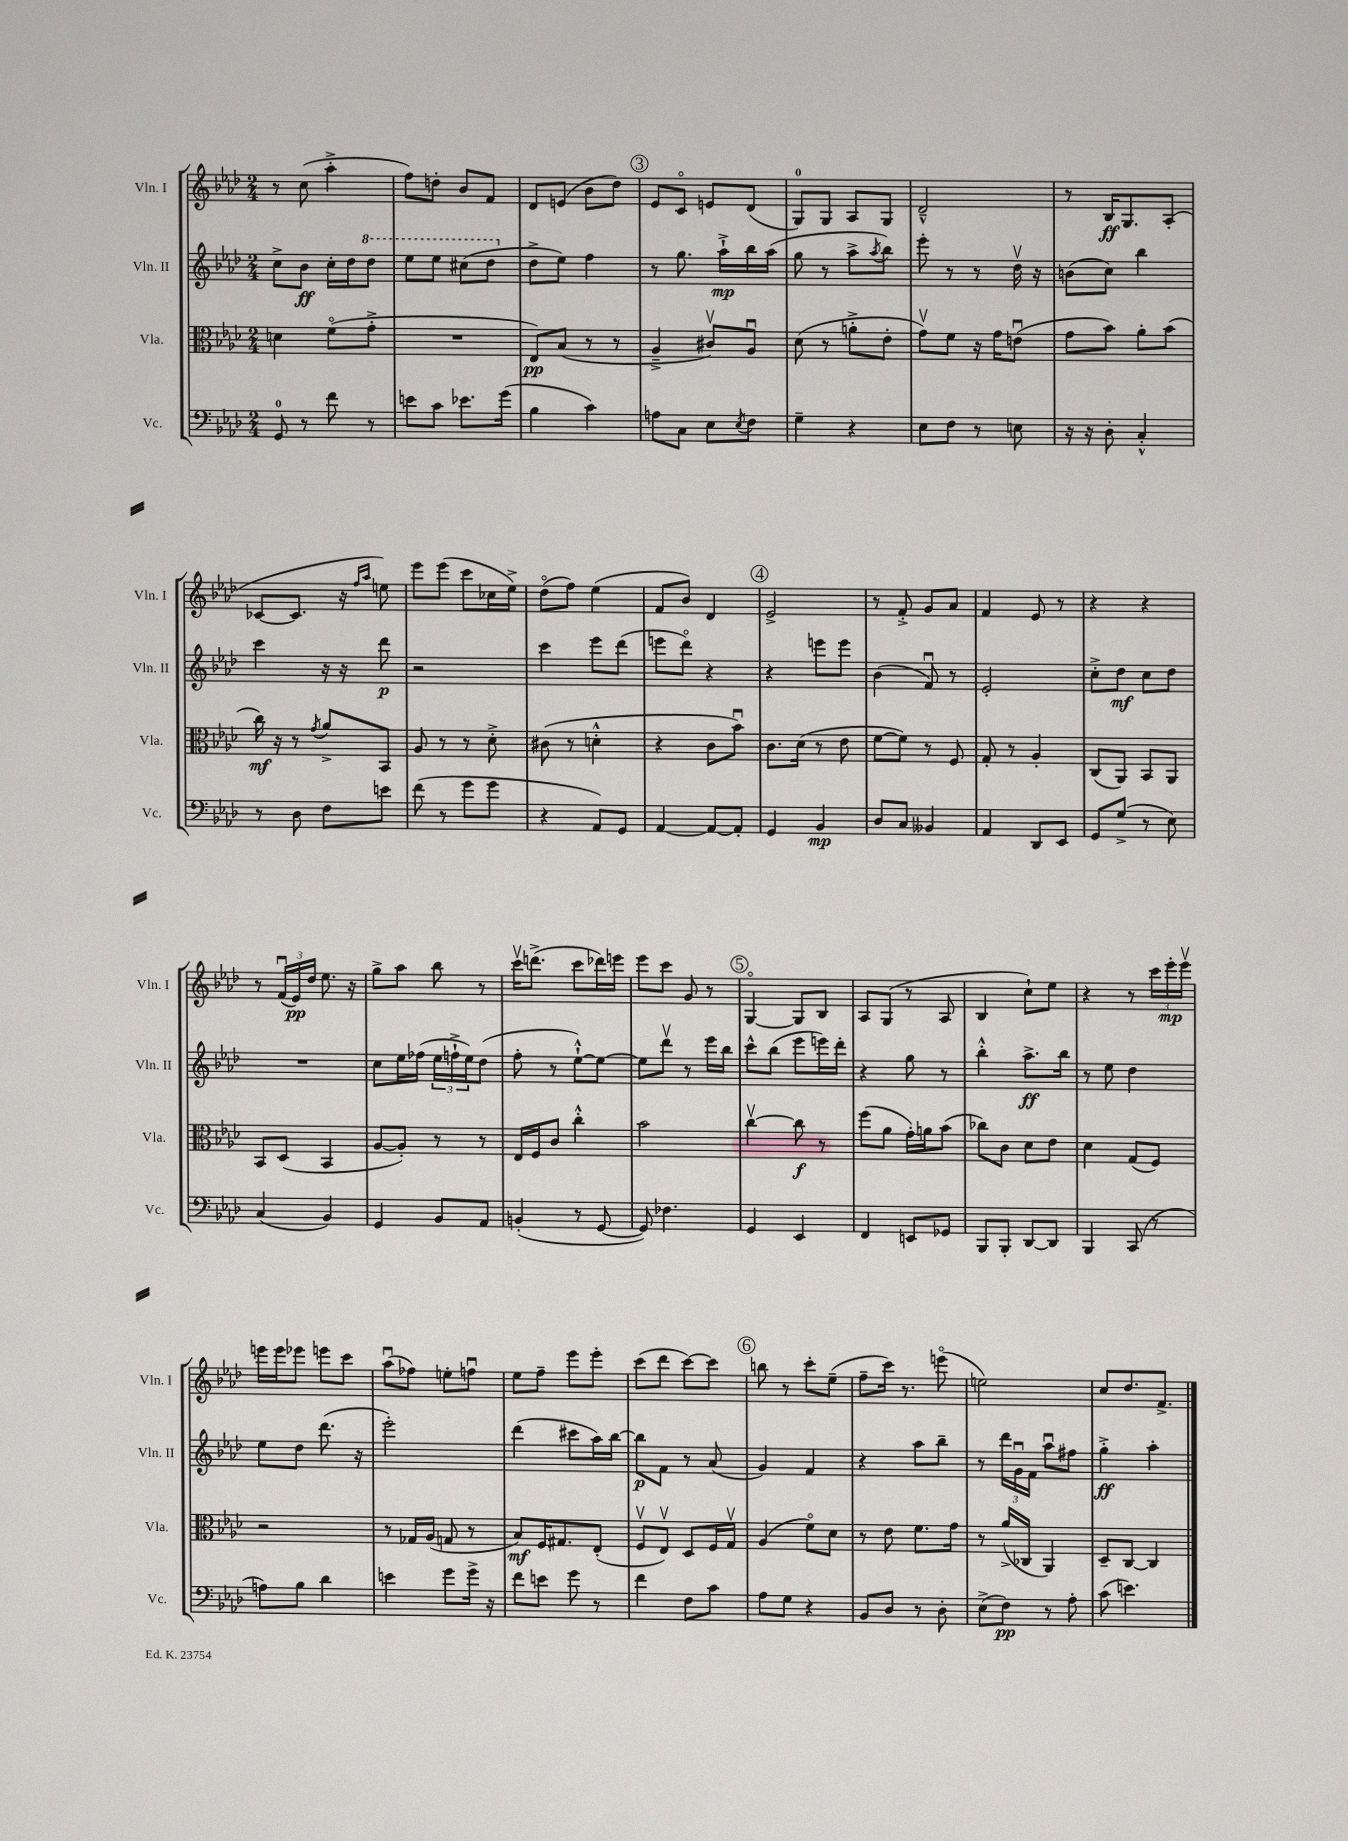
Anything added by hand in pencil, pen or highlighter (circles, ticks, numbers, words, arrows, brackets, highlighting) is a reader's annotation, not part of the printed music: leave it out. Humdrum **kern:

**kern	**kern	**kern	**kern
*staff4	*staff3	*staff2	*staff1
*clefF4	*clefC3	*clefG2	*clefG2
*k[b-e-a-d-]	*k[b-e-a-d-]	*k[b-e-a-d-]	*k[b-e-a-d-]
*M2/4	*M2/4	*M2/4	*M2/4
8GG/	4d\	8cc^\L	8r
8r	.	8b-\J	(8cc\
8f\	(8fo\L	16cc'\LL	4aa-'^\
.	.	16dd-\J	.
8r	8g'^\J	8ddd-\J	.
=	=	=	=
8e\L	2r	8eee-\L	8ff\L)
8c\J	.	8eee-\J	8dd'\J
8.e-\L	.	(8ccc#\L	8b-/L
.	.	8ddd-\J	8f/J
(16g\Jk	.	.	.
=	=	=	=
4B-\	8E-/L)	8dd-^\L	8d-/L
.	(8B-/J	8ee-\J)	(8e/J
4c\)	8r	4ff\	8b-\L
.	8r	.	8dd-\J)
=	=	=	=
8A\L	4A-~^/	8r	8e-/L
8C\J	.	8.gg\	8co/J
8E-\L	8c#v/L)	.	8e/L
.	.	16aa-`^\LL	.
8qE-/	.	.	.
8F\J	8A-u/J	16bb-\	(8d-/J
.	.	(16aa-\JJ	.
=	=	=	=
4G~\	(8d-\	8gg\	8G/L)
.	8r	8r	8G/J
4r	8a'^\L	8aa-^\L	8A-/L
.	.	8qaa-/	.
.	8e-'\J	8bb-\J)	8G/J
=	=	=	=
8E-\L	8gv\L)	8eee-'\	2d-~^^/
8F\J	8f\J	8r	.
8r	16r	8r	.
.	16g\LK	.	.
8E\	(8eu\J	16dd-v\	.
.	.	16r	.
=	=	=	=
16r	8g\L	(8b\L	8r
16r	.	.	.
8D-'\	8b-\J)	8cc\J)	16B-/LK
.	.	.	8.G/
4C'^^/	8a-'\L	4bb-\	.
.	(8b-\J	.	(8A-'/J
=	=	=	=
8r	16cc\)	4ccc\	[8c-/L
.	16r	.	.
8D-\	8r	.	8.c-/]J
.	8qg/	.	.
8F\L	8a-^/L	16r	.
.	.	16r	16r
.	.	.	16qqff/LL
.	.	.	16qqaa-/JJ
8e\J	8BB-/J	8ddd-\	8ee\)
=	=	=	=
(8f\	8A-/	2r	8eee-\L
8r	8r	.	(8eee-\J
8g\L	8r	.	8ccc\L
8g\J	8d-'^\	.	16cc-\L
.	.	.	16ee-^\JJ)
=	=	=	=
4r	(8c#\	4ccc\	(8dd-o\L
.	8r	.	8ff\J)
8AA-/L)	4d'^^\	8eee-\L	(4ee-\
8GG/J	.	(8ddd-\J	.
=	=	=	=
[4AA-/	4r	8eee\L	8f/L
.	.	8ddd-o\J)	8b-/J)
8AA-/_L	8c\L	4r	4d-/
8AA-'/]J	8b-u\J)	.	.
=	=	=	=
4GG/	8.c\L	4r	2e-^/
.	(16d-\Jk	.	.
4BB-/	8r	8eee\L	.
.	8e-\	8eee\J	.
=	=	=	=
8D-/L	[8f\L	(4b-\	8r
8C/J	8f\]J)	.	8f'^/
4BB--/	8r	8fu/)	8g/L
.	8F/	8r	8a-/J
=	=	=	=
4AA-/	8G'/	2e-'/	4f/
.	8r	.	.
8DD-/L	4A-'/	.	8e-/
8EE-/J	.	.	8r
=	=	=	=
8GG/L	(8C/L	8cc'^\L	4r
(8G^/J	8AA-/J)	8dd-\J	.
8r	8BB-/L	8cc\L	4r
8E-\)	8AA-/J	8dd-\J	.
=	=	=	=
(4C/	8BB-/L	2r	8r
.	(8D-/J	.	(24fu/LL
.	.	.	24e-/)
.	.	.	24dd-/JJ
4BB-/)	4BB-/	.	8.ee-\
.	.	.	16r
=	=	=	=
4GG/	[8A-/L	8cc\L	8gg^\L
.	8A-'/]J)	16ee-\L	8aa-\J
.	.	(16ff-\JJ	.
8BB-/L	8r	24ee-\LL	8bb-\
.	.	24ff`^\	.
.	.	24ee-\J)	.
8AA-/J	8r	(8dd-\J	8r
=	=	=	=
(4BB'/	16E-/LL	8ff'\	16cccv\LK
.	16F/J	.	(8.ddd^\J
.	8c/J	8r	.
8r	4cc'^^\	[8ee-`^^\L)	8ccc\L
[8GG/	.	8ee-\_J	16ddd-\L)
.	.	.	16eee\JJ
=	=	=	=
8GG/])	2b-\	8ee-\]L	8eee-\L
4.F-\	.	8ddd-v\J	8ccc\J
.	.	8r	8g/
.	.	16eee-\LL	8r
.	.	16bb-\JJ	.
=	=	=	=
4GG/	[4ccv\	8ccc^^\L	[4Go/
.	.	(8bb-\J	.
4EE-/	8cc\]	8eee-\L	8G/]L
.	8r	16eee\L)	8B-/J
.	.	16ddd-'\JJ	.
=	=	=	=
4FF/	(8ff\L	4r	8A-/L
.	8a-\J	.	(8G/J
8EE/L	16g'\LL)	8gg\	8r
.	16a\J	.	.
8GG-/J	(8b-\J	8r	8A-/
=	=	=	=
8BBB-/L	8cc-\L)	4bb-'^^\	4B-/
8BBB-'/J	8c\J	.	.
[8DD-/L	8d-\L	8.aa-^\L	8cc`\L)
8DD-/]J	8e-\J	.	8ee-\J
.	.	16bb-\Jk	.
=	=	=	=
4BBB-/	4d-\	8r	4r
.	.	8ee-\	.
(8CC/	(8G/L	4dd-\	8r
8r	8F/J)	.	24ccc\LL
.	.	.	24eee-'\
.	.	.	24eee-v\JJ
=	=	=	=
8A\L)	2r	8ee-\L	16eee\LL
.	.	.	16eee\J
8B-\J	.	8dd-\J	8eee-\J
4d-\	.	(8.ddd-\	8eee\L
.	.	.	8ccc\J
.	.	16r	.
=	=	=	=
4e\	8r	2eee-'\)	(8aa-u\L
.	16G-/LL	.	8ff-\J)
.	(16A-/JJ	.	.
8g\L	8G/	.	8ee'\L
16g^\Jk	8r	.	8ffu\J
16r	.	.	.
=	=	=	=
8f\L	8B-/L)	(4ddd-\	8ee-\L
8e\J	16F/K	.	8ff~\J
.	8.G#/	.	.
8g\	.	8ccc#\L	8eee-\L
8r	(8E-'/J	16aa-\L)	8eee-'\J
.	.	[16bb-\JJ	.
=	=	=	=
4f\	8Fv/L	8bb-\]L	(8ccc\L
.	8E-v/J)	8f\J	8ddd-\J
8F\L	8D-/L	8r	[8ccc\L)
8c\J	16F/L	(8a-/	8ccc\]J
.	16Gv/JJ	.	.
=	=	=	=
8A-\L	(4A-/	4g/)	8bb\
8G\J	.	.	8r
4r	8fo\L)	4f/	8ccc'\L
.	8d-\J	.	(8ee-~\J
=	=	=	=
8BB-/L	8r	4r	8ff~\L
8D-/J	8e-\	.	16ccc\Jk)
.	.	.	8.r
8r	8.f\L	8aa-\L	.
8D-'\	.	8bb-~\J	(8eeeo\
.	16g\Jk	.	.
=	=	=	=
(8E-^\L	8r	8r	2ee\)
8F\J)	(16a-^/LL	24ddd-\LL	.
.	.	24gu\	.
.	16C-/JJ	.	.
.	.	24f\JJ	.
8r	4AA-/)	8aa-u\L	.
8A-'\	.	8ff#\J	.
=	=	=	=
(8c\	8D-~/L	4gg'^\	8cc/L
4.e\)	[8C/J	.	8.dd-/
.	4C/]	4aa-'\	.
.	.	.	8.f^/J
==	==	==	==
*-	*-	*-	*-
